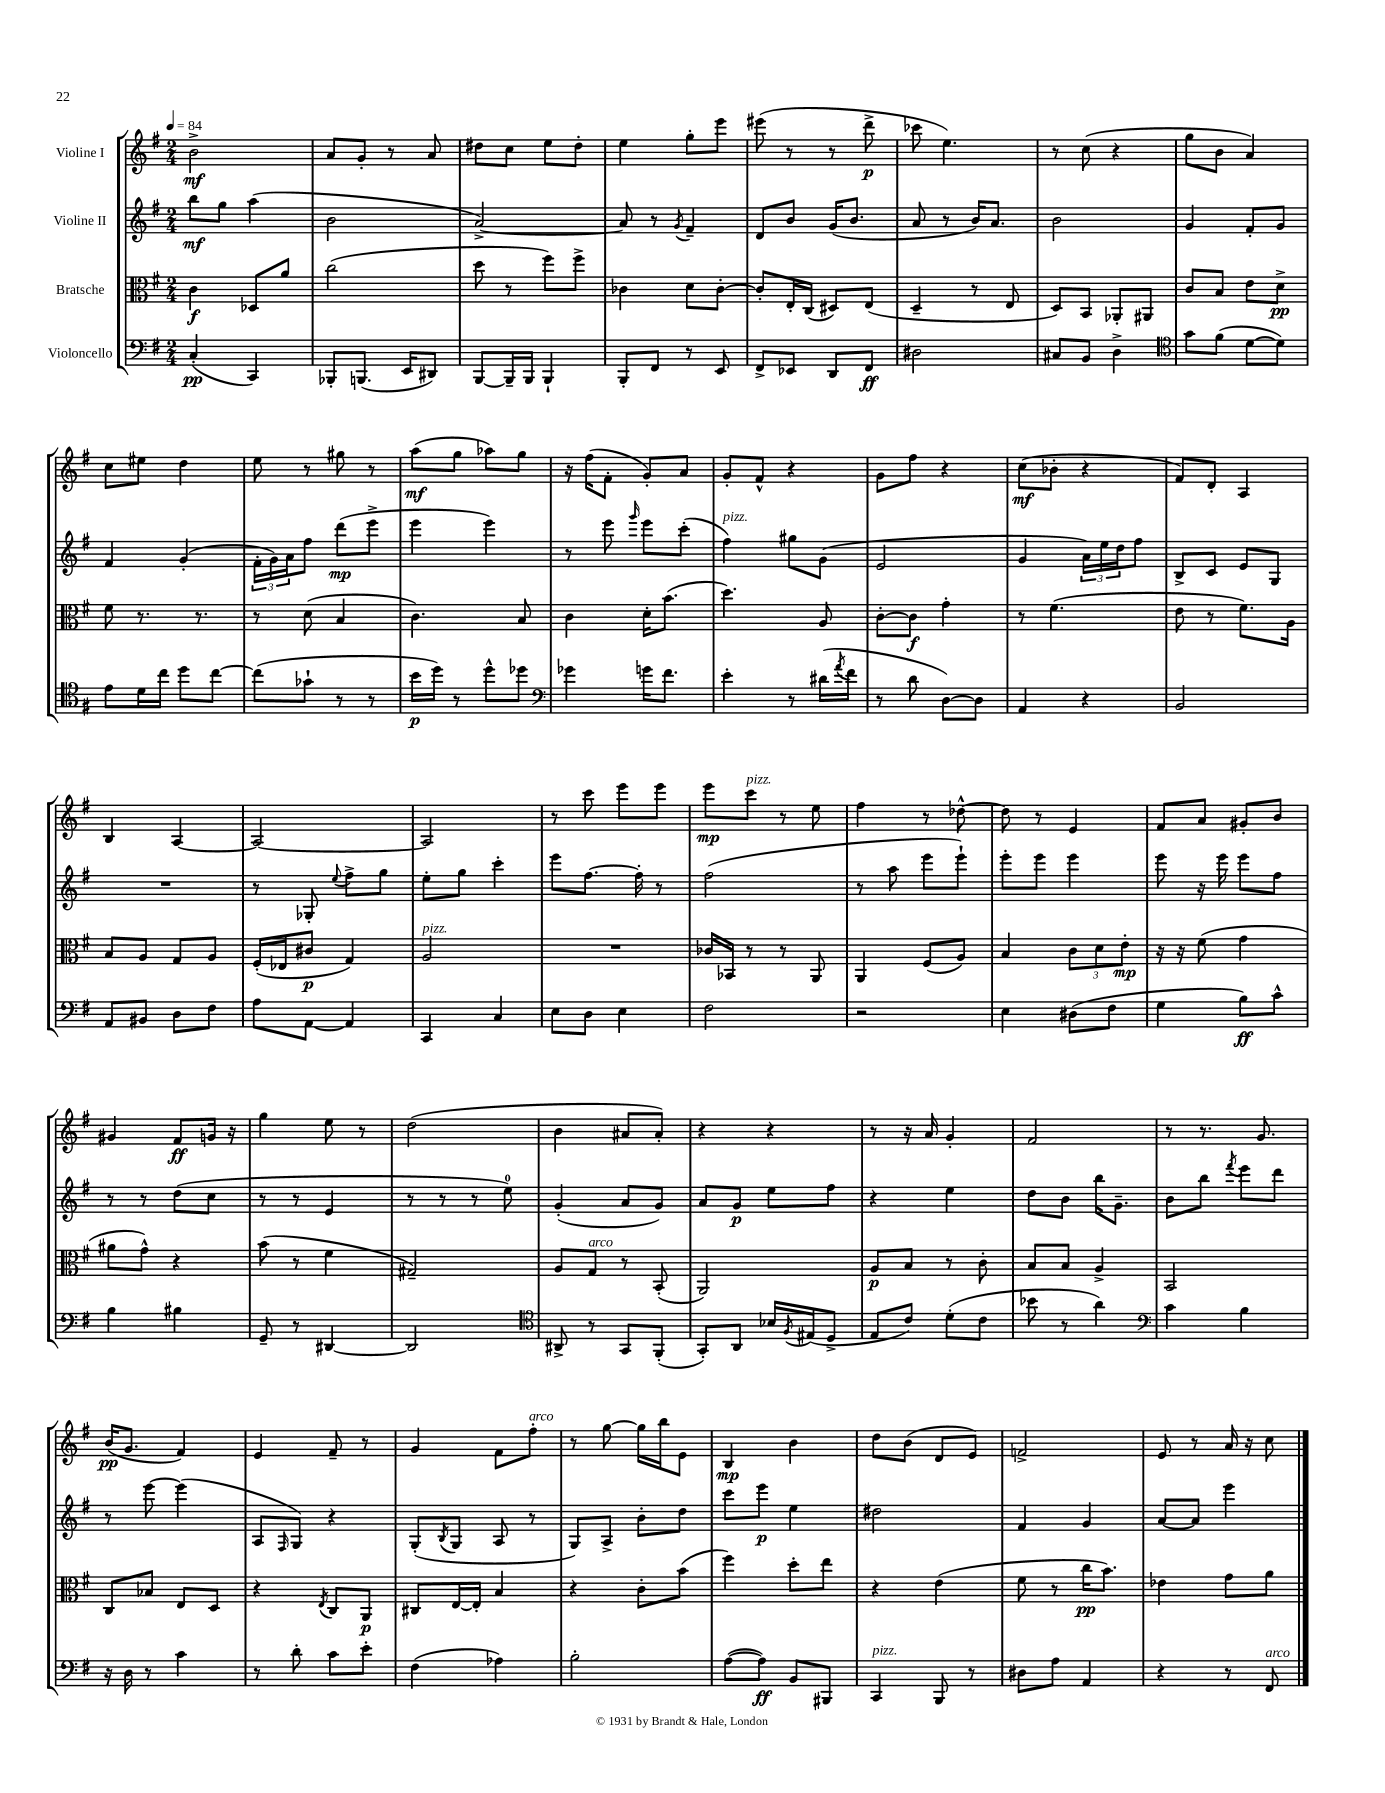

**kern	**dynam	**kern	**dynam	**kern	**dynam	**kern	**dynam
*part4	*part4	*part3	*part3	*part2	*part2	*part1	*part1
*staff4	*staff4	*staff3	*staff3	*staff2	*staff2	*staff1	*staff1
*I"Violoncello	*	*I"Bratsche	*	*I"Violine II	*	*I"Violine I	*
*clefF4	*	*clefC3	*	*clefG2	*	*clefG2	*
*k[f#]	*	*k[f#]	*	*k[f#]	*	*k[f#]	*
*M2/4	*	*M2/4	*	*M2/4	*	*M2/4	*
*MM84	*	*MM84	*	*MM84	*	*MM84	*
=1	=1	=1	=1	=1	=1	=1	=1
(4C'/	pp	4c\	f	8bb\L	mf	2b^\	mf
.	.	.	.	8gg\J	.	.	.
4CC/)	.	8D-X/L	.	(4aa\	.	.	.
.	.	8a/J	.	.	.	.	.
=2	=2	=2	=2	=2	=2	=2	=2
8BBB-X'/L	.	(2cc\	.	2b\	.	8a/L	.
(8.BBBn/J	.	.	.	.	.	8g'/J	.
.	.	.	.	.	.	8r	.
16EE/KL	.	.	.	.	.	.	.
8DD#X/J)	.	.	.	.	.	8a/	.
=3	=3	=3	=3	=3	=3	=3	=3
[8BBB/L	.	8dd\	.	[2a^/)	.	8dd#X\L	.
16BBB~/L]	.	8r	.	.	.	8cc\J	.
16BBB/JJ	.	.	.	.	.	.	.
4BBB`/	.	8ff#\L)	.	.	.	8ee\L	.
.	.	8ff#^\J	.	.	.	8dd#'\J	.
=4	=4	=4	=4	=4	=4	=4	=4
8BBB'/L	.	4c-X\	.	8a/]	.	4ee\	.
8FF#/J	.	.	.	8r	.	.	.
.	.	.	.	8qg/	.	.	.
8r	.	8d\L	.	4f#~/	.	8gg'\L	.
8EE/	.	[8c-'\J	.	.	.	8eee\J	.
=5	=5	=5	=5	=5	=5	=5	=5
8FF#^/L	.	8c-'/L]	.	8d/L	.	(8eee#X\	.
8EE-X/J	.	16E'/L	.	8b/J	.	8r	.
.	.	(16C/JJ	.	.	.	.	.
8DD/L	.	8D#X/L)	.	(16g/KL	.	8r	.
.	.	.	.	8.b/J	.	.	.
8FF#/J	ff	(8E/J	.	.	.	8ddd^\	p
=6	=6	=6	=6	=6	=6	=6	=6
2D#X\	.	4D~/	.	8a/	.	8ccc-X\	.
.	.	.	.	8r	.	4.ee\)	.
.	.	8r	.	16b/KL)	.	.	.
.	.	.	.	8.a/J	.	.	.
.	.	8E/	.	.	.	.	.
=7	=7	=7	=7	=7	=7	=7	=7
8C#X/L	.	8D/L)	.	2b\	.	8r	.
8BB/J	.	8BB/J	.	.	.	(8cc\	.
4D^\	.	8AA-X'/L	.	.	.	4r	.
.	.	8AA#X/J	.	.	.	.	.
=8	=8	=8	=8	=8	=8	=8	=8
*clefC4	*	*	*	*	*	*	*
8g\L	.	8c/L	.	4g/	.	8gg\L	.
(8f#\J	.	8B/J	.	.	.	8b\J	.
[8d\L	.	8e\L	.	8f#'/L	.	4a/)	.
8d\J])	.	8d^\J	pp	8g/J	.	.	.
!!LO:LB:g=z
=9	=9	=9	=9	=9	=9	=9	=9
8e\L	.	8f#\	.	4f#/	.	8cc\L	.
16d\L	.	8.r	.	.	.	8ee#X\J	.
16cc\JJ	.	.	.	.	.	.	.
8dd\L	.	.	.	(4g'/	.	4dd\	.
.	.	8.r	.	.	.	.	.
[8cc\J	.	.	.	.	.	.	.
=10	=10	=10	=10	=10	=10	=10	=10
(8cc\L]	.	8r	.	24f#'\LL	.	8ee\	.
.	.	.	.	24g\)	.	.	.
.	.	.	.	24a\J	.	.	.
8g-X`\J	.	(8d\	.	8ff#\J	.	8r	.
8r	.	4B/	.	(8ddd\L	mp	8gg#X\	.
8r	.	.	.	8eee^\J	.	8r	.
=11	=11	=11	=11	=11	=11	=11	=11
16b\LL	p	4.c\)	.	4eee\	.	(8aa\L	mf
16dd\JJ)	.	.	.	.	.	.	.
8r	.	.	.	.	.	8gg\J	.
8dd^^\L	.	.	.	4eee\)	.	8aa-X\L)	.
8dd-X\J	.	8B/	.	.	.	8gg\J	.
=12	=12	=12	=12	=12	=12	=12	=12
*clefF4	*	*	*	*	*	*	*
4g-X\	.	4c\	.	8r	.	16r	.
.	.	.	.	.	.	(16ff#\KL	.
.	.	.	.	8eee\	.	8f#'\J	.
.	.	.	.	16qqggg/	.	.	.
16gn\KL	.	16d'\KL	.	8eee\L	.	8g'/L)	.
8.f#\J	.	(8.b\J	.	.	.	.	.
.	.	.	.	(8ccc'\J	.	8a/J	.
=13	=13	=13	=13	=13	=13	=13	=13
!	!	!	!	!LO:TX:a:i:t=pizz.	!	!	!
4e'\	.	4.dd\)	.	4ff#\)	.	8g'/L	.
.	.	.	.	.	.	8f#^^/J	.
8r	.	.	.	8gg#X\L	.	4r	.
(16d#X\LL	.	8A/	.	(8g\J	.	.	.
8qa/	.	.	.	.	.	.	.
16f#\JJ	.	.	.	.	.	.	.
=14	=14	=14	=14	=14	=14	=14	=14
8r	.	[8c'\L	.	2e/	.	8g\L	.
8d\	.	8c\J]	f	.	.	8ff#\J	.
[8D\L)	.	4g'\	.	.	.	4r	.
8D\J]	.	.	.	.	.	.	.
=15	=15	=15	=15	=15	=15	=15	=15
4AA/	.	8r	.	4g/	.	(8cc\L	mf
.	.	(4.f#\	.	.	.	8b-X'\J	.
4r	.	.	.	24a\LL)	.	4r	.
.	.	.	.	24ee\	.	.	.
.	.	.	.	24dd\J	.	.	.
.	.	.	.	8ff#\J	.	.	.
=16	=16	=16	=16	=16	=16	=16	=16
2BB/	.	8e\	.	8B^/L	.	8f#/L)	.
.	.	8r	.	8c/J	.	8d'/J	.
.	.	8.f#\L)	.	8e/L	.	4A/	.
.	.	.	.	8G/J	.	.	.
.	.	16A\Jk	.	.	.	.	.
!!LO:LB:g=z
=17	=17	=17	=17	=17	=17	=17	=17
8AA/L	.	8B/L	.	2r	.	4B/	.
8BB#X/J	.	8A/J	.	.	.	.	.
8D\L	.	8G/L	.	.	.	[4A/	.
8F#\J	.	8A/J	.	.	.	.	.
=18	=18	=18	=18	=18	=18	=18	=18
8A\L	.	(16F#'/LL	.	8r	.	2A/_	.
.	.	16E-X/J	.	.	.	.	.
[8AA\J	.	8c#X/J	p	8G-X'/	.	.	.
.	.	.	.	8qqee/	.	.	.
4AA/]	.	4G/)	.	8ff#^\L	.	.	.
.	.	.	.	8gg\J	.	.	.
=19	=19	=19	=19	=19	=19	=19	=19
!	!	!LO:TX:a:i:t=pizz.	!	!	!	!	!
4CC/	.	2A/	.	8ee'\L	.	2A/]	.
.	.	.	.	8gg\J	.	.	.
4C/	.	.	.	4ccc'\	.	.	.
=20	=20	=20	=20	=20	=20	=20	=20
8E\L	.	2r	.	8eee\L	.	8r	.
8D\J	.	.	.	[8.ff#\J	.	8ccc\	.
4E\	.	.	.	.	.	8eee\L	.
.	.	.	.	16ff#'\]	.	.	.
.	.	.	.	8r	.	8eee\J	.
=21	=21	=21	=21	=21	=21	=21	=21
2F#\	.	16c-X/LL	.	(2ff#\	.	8eee\L	mp
.	.	16BB-X/JJ	.	.	.	.	.
!	!	!	!	!	!	!LO:TX:a:i:t=pizz.	!
.	.	8r	.	.	.	8ccc\J	.
.	.	8r	.	.	.	8r	.
.	.	8AA/	.	.	.	8ee\	.
=22	=22	=22	=22	=22	=22	=22	=22
2r	.	4AA/	.	8r	.	4ff#\	.
.	.	.	.	8aa\	.	.	.
.	.	(8F#/L	.	8eee\L	.	8r	.
.	.	8A/J)	.	8eee`\J)	.	[8dd-X^^\	.
=23	=23	=23	=23	=23	=23	=23	=23
4E\	.	4B/	.	8eee'\L	.	8dd-\]	.
.	.	.	.	8eee\J	.	8r	.
(8D#X\L	.	12c\L	.	4eee\	.	4e/	.
.	.	12d\	.	.	.	.	.
8F#\J	.	.	.	.	.	.	.
.	.	12e'\J	mp	.	.	.	.
=24	=24	=24	=24	=24	=24	=24	=24
4G\	.	16r	.	8eee\	.	8f#/L	.
.	.	16r	.	.	.	.	.
.	.	(8f#\	.	16r	.	8a/J	.
.	.	.	.	16eee\	.	.	.
8B\L)	ff	4g\	.	8eee\L	.	8g#X'/L	.
8c^^\J	.	.	.	8ff#\J	.	8b/J	.
!!LO:LB:g=z
=25	=25	=25	=25	=25	=25	=25	=25
4B\	.	8a#X\L	.	8r	.	4g#X/	.
.	.	8g^^\J)	.	8r	.	.	.
4B#X\	.	4r	.	(8dd\L	.	8f#/L	ff
.	.	.	.	8cc\J	.	16gn/Jk	.
.	.	.	.	.	.	16r	.
=26	=26	=26	=26	=26	=26	=26	=26
8GG~/	.	(8b\	.	8r	.	4gg\	.
8r	.	8r	.	8r	.	.	.
[4DD#X/	.	4f#\	.	4e/	.	8ee\	.
.	.	.	.	.	.	8r	.
=27	=27	=27	=27	=27	=27	=27	=27
2DD#/]	.	2G#X~/)	.	8r	.	(2dd\	.
.	.	.	.	8r	.	.	.
.	.	.	.	8r	.	.	.
.	.	.	.	8ee\)	.	.	.
=28	=28	=28	=28	=28	=28	=28	=28
*clefC4	*	*	*	*	*	*	*
8AA#X^/	.	8A/L	.	(4g'/	.	4b\	.
!	!	!LO:TX:a:i:t=arco	!	!	!	!	!
8r	.	8G/J	.	.	.	.	.
8GG/L	.	8r	.	8a/L	.	8a#X/L	.
(8FF#'/J	.	(8BB'/	.	8g/J)	.	8a#'/J)	.
=29	=29	=29	=29	=29	=29	=29	=29
8GG'/L)	.	2AA/)	.	8a/L	.	4r	.
8AA/J	.	.	.	8g/J	p	.	.
16B-X/LL	.	.	.	8ee\L	.	4r	.
8qF#/	.	.	.	.	.	.	.
(16E#X/J	.	.	.	.	.	.	.
8D^/J	.	.	.	8ff#\J	.	.	.
=30	=30	=30	=30	=30	=30	=30	=30
8E/L	.	8A/L	p	4r	.	8r	.
8c/J)	.	8B/J	.	.	.	16r	.
.	.	.	.	.	.	16a/	.
(8d'\L	.	8r	.	4ee\	.	4g'/	.
8c\J	.	8c'\	.	.	.	.	.
=31	=31	=31	=31	=31	=31	=31	=31
8b-X\	.	8B/L	.	8dd\L	.	2f#/	.
8r	.	8B/J	.	8b\J	.	.	.
4a\)	.	4A^/	.	16bb\KL	.	.	.
.	.	.	.	8.g~\J	.	.	.
=32	=32	=32	=32	=32	=32	=32	=32
*clefF4	*	*	*	*	*	*	*
4c\	.	2BB/	.	8b\L	.	8r	.
.	.	.	.	8bb\J	.	8.r	.
.	.	.	.	8qfff#/	.	.	.
4B\	.	.	.	8eee\L	.	.	.
.	.	.	.	.	.	8.g/	.
.	.	.	.	8ddd\J	.	.	.
!!LO:LB:g=z
=33	=33	=33	=33	=33	=33	=33	=33
16r	.	8C/L	.	8r	.	(16b/KL	pp
16D\	.	.	.	.	.	8.g/J	.
8r	.	8B-X/J	.	[8eee\	.	.	.
4c\	.	8E/L	.	(4eee\]	.	4f#/)	.
.	.	8D/J	.	.	.	.	.
=34	=34	=34	=34	=34	=34	=34	=34
8r	.	4r	.	8A/L	.	4e/	.
.	.	.	.	16qqF#/	.	.	.
8d'\	.	.	.	8G/J)	.	.	.
.	.	8qE/	.	.	.	.	.
8c\L	.	8C/L	.	4r	.	8f#~/	.
8e'\J	.	8AA/J	p	.	.	8r	.
=35	=35	=35	=35	=35	=35	=35	=35
(4F#\	.	8C#X/L	.	(8G'/L	.	4g/	.
.	.	.	.	8qB/	.	.	.
.	.	[16E/L	.	8G/J	.	.	.
.	.	16E'/JJ]	.	.	.	.	.
4A-X\)	.	4B/	.	8A/	.	8f#\L	.
!	!	!	!	!	!	!LO:TX:a:i:t=arco	!
.	.	.	.	8r	.	8ff#'\J	.
=36	=36	=36	=36	=36	=36	=36	=36
2B'\	.	4r	.	8G/L)	.	8r	.
.	.	.	.	8A^/J	.	[8gg\	.
.	.	8c'\L	.	8b'\L	.	16gg\LL]	.
.	.	.	.	.	.	16bb\J	.
.	.	(8b\J	.	8dd\J	.	8e\J	.
=37	=37	=37	=37	=37	=37	=37	=37
([8A\L	.	4ff#\)	.	8ccc\L	.	4B/	mp
8A\J])	ff	.	.	8eee\J	p	.	.
8BB/L	.	8dd'\L	.	4ee\	.	4b\	.
8BBB#X/J	.	8ee\J	.	.	.	.	.
=38	=38	=38	=38	=38	=38	=38	=38
!LO:TX:a:i:t=pizz.	!	!	!	!	!	!	!
4CC/	.	4r	.	2dd#X\	.	8dd\L	.
.	.	.	.	.	.	(8b\J	.
8BBB/	.	(4e\	.	.	.	8d/L	.
8r	.	.	.	.	.	8e/J)	.
=39	=39	=39	=39	=39	=39	=39	=39
8D#X\L	.	8f#\	.	4f#/	.	2fn^/	.
8A\J	.	8r	.	.	.	.	.
4AA/	.	16cc\KL	pp	4g/	.	.	.
.	.	8.b\J)	.	.	.	.	.
=40	=40	=40	=40	=40	=40	=40	=40
4r	.	4e-X\	.	[8a/L	.	8e/	.
.	.	.	.	8a/J]	.	8r	.
8r	.	8g\L	.	4eee\	.	16a/	.
.	.	.	.	.	.	16r	.
!LO:TX:a:i:t=arco	!	!	!	!	!	!	!
8FF#/	.	8a\J	.	.	.	8cc\	.
==	==	==	==	==	==	==	==
*-	*-	*-	*-	*-	*-	*-	*-
